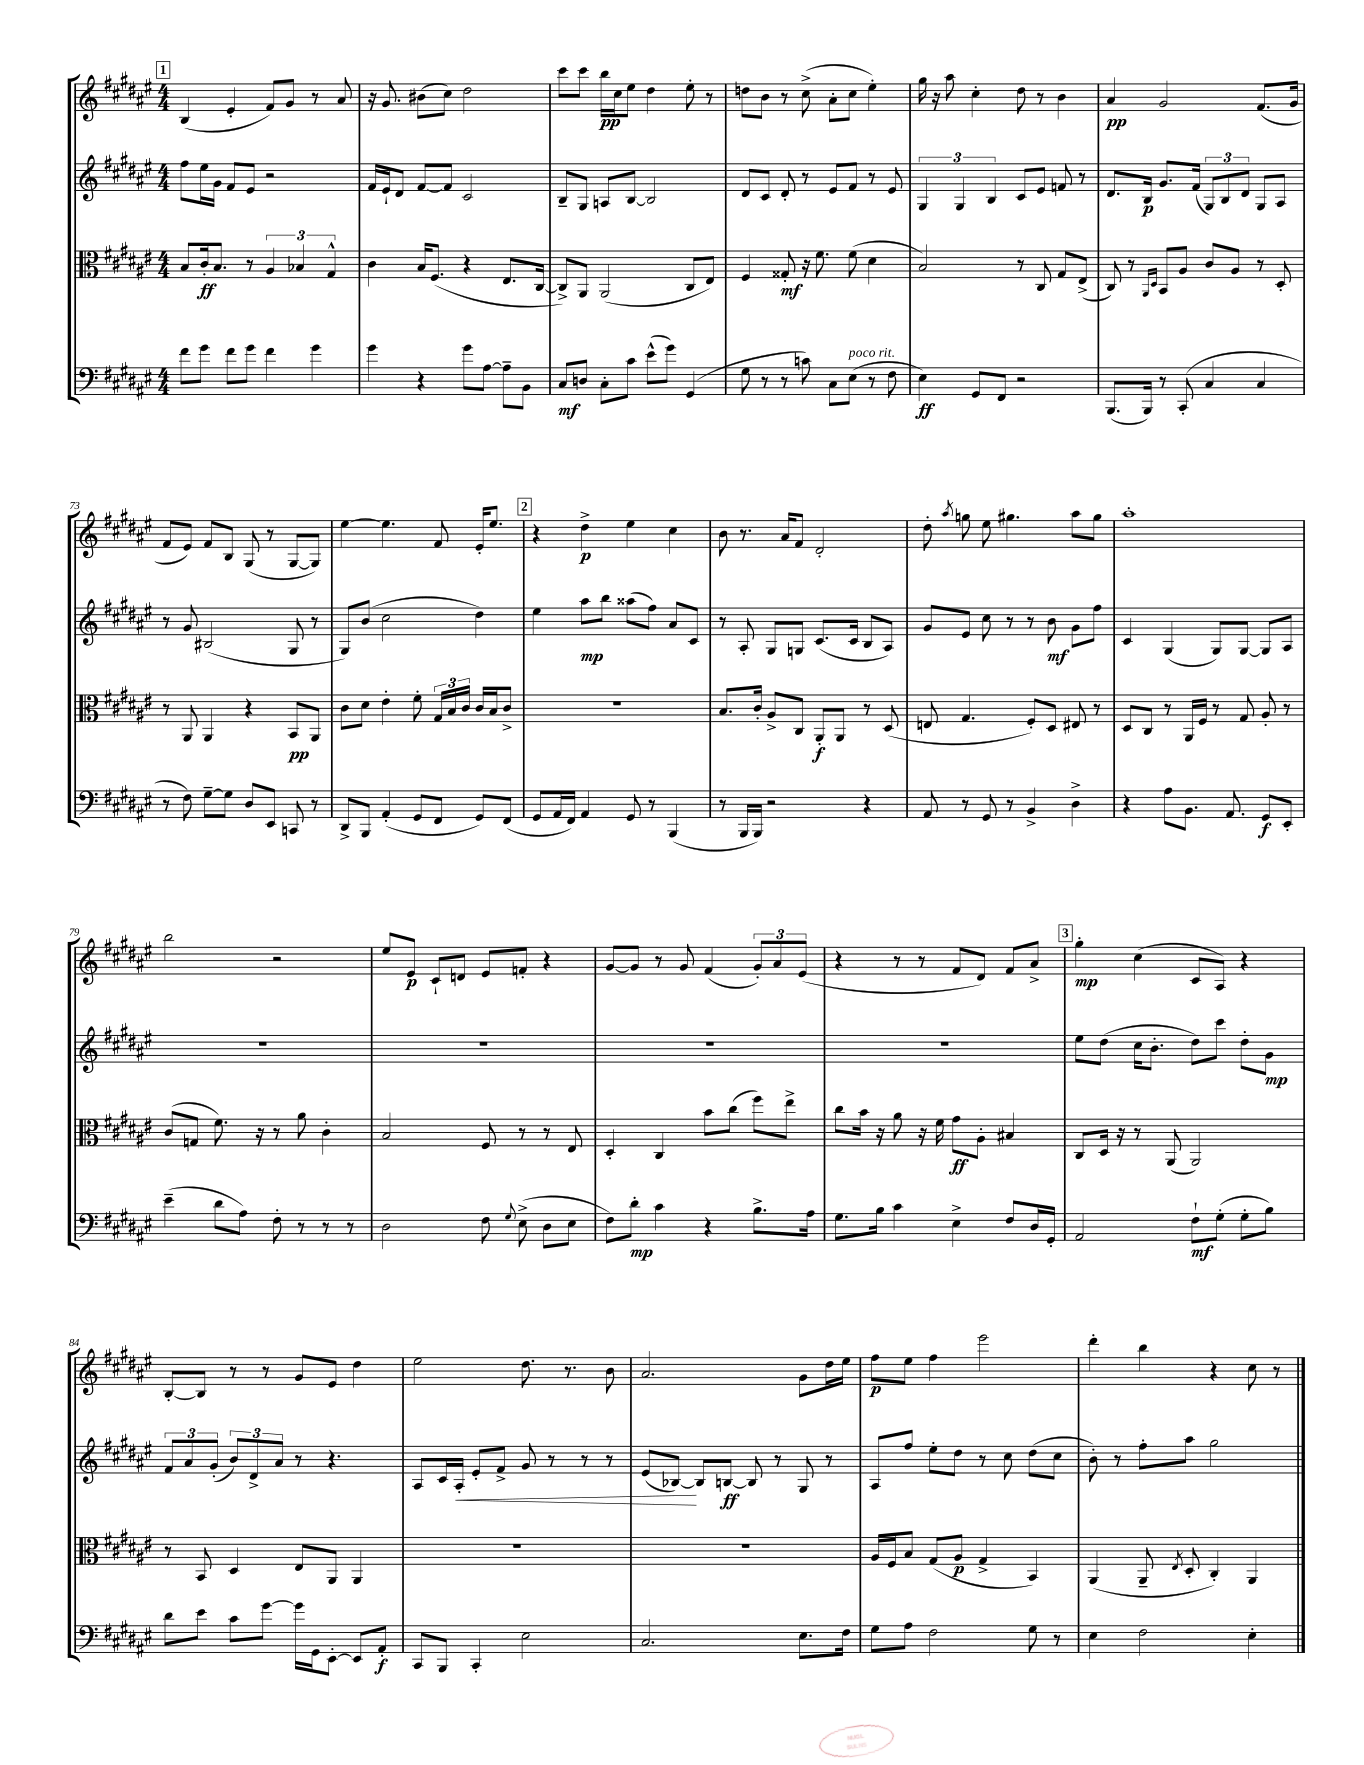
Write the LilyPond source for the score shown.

<<
\new StaffGroup <<
\new Staff = "s0" {
    \clef treble \key fis \major \numericTimeSignature \time 4/4
    \autoBeamOff \mark \markup { \box "1" } b4( eis'4-. fis'8[) gis'8] r8 ais'8 |
    r16 gis'8. bis'8[( cis''8]) dis''2 |
    cis'''8[ cis'''8] b''16[\pp cis''16 eis''8] dis''4 eis''8-. r8 |
    d''8[ b'8] r8 cis''8->( ais'8[-. cis''8] eis''4-.) |
    gis''16 r16 ais''8 cis''4-. dis''8 r8 b'4 |
    ais'4\pp gis'2 fis'8.[( gis'16] |
    fis'8[ eis'8]) fis'8[ b8] gis8( r8 gis8[~ gis8]) |
    eis''4~ eis''4. fis'8 eis'16[-. eis''8.] |
    \mark \markup { \box "2" } r4 dis''4->\p eis''4 cis''4 |
    b'8 r8. ais'16[ fis'8] dis'2-. |
    dis''8-. \acciaccatura { ais''8 } g''8 eis''8 gis''4. ais''8[ gis''8] |
    ais''1-. |
    b''2 r2 |
    eis''8[ eis'8]\p cis'8[-! d'8] eis'8[ f'8]-. r4 |
    gis'8[~ gis'8] r8 gis'8 fis'4( \tuplet 3/2 { gis'8[-.) ais'8 eis'8]( } |
    r4 r8 r8 fis'8[ dis'8]) fis'8[ ais'8]-> |
    \mark \markup { \box "3" } gis''4-.\mp cis''4( cis'8[ ais8]) r4 |
    b8[~-. b8] r8 r8 gis'8[ eis'8] dis''4 |
    eis''2 dis''8. r8. b'8 |
    ais'2. gis'8[ dis''16 eis''16] |
    fis''8[\p eis''8] fis''4 eis'''2 |
    dis'''4-. b''4 r4 cis''8 r8 \bar "|." |
}
\new Staff = "s1" {
    \clef treble \key fis \major \numericTimeSignature \time 4/4
    \autoBeamOff \mark \markup { \box "1" } fis''8[ eis''16 gis'16] fis'8[ eis'8] r2 |
    fis'16[ eis'16-! dis'8] fis'8[~ fis'8] cis'2 |
    b8[-- gis8] a8[ b8]~ b2 |
    dis'8[ cis'8] dis'8-. r8 eis'8[ fis'8] r8 eis'8 |
    \tuplet 3/2 { gis4 gis4 b4 } cis'8[ eis'8] f'8 r8 |
    dis'8.[ b16]\p gis'8.[ fis'16]( \tuplet 3/2 { gis8[) b8 dis'8] } gis8[ ais8] |
    r8 gis'8 bis2( gis8 r8 |
    gis8[) b'8]( cis''2 dis''4) |
    \mark \markup { \box "2" } eis''4 ais''8[\mp b''8] aisis''8[( fis''8]) ais'8[ cis'8] |
    r8 ais8-. gis8[ g8] cis'8.[( cis'16] b8[ ais8]) |
    gis'8[ eis'8] cis''8 r8 r8 b'8\mf gis'8[ fis''8] |
    cis'4 gis4( gis8[) gis8]~ gis8[ ais8] |
    R1 |
    R1 |
    R1 |
    R1 |
    \mark \markup { \box "3" } eis''8[ dis''8]( cis''16[ b'8.]-. dis''8[) cis'''8] dis''8[-. gis'8]\mp |
    \tuplet 3/2 { fis'8[ ais'8 gis'8]-.( } \tuplet 3/2 { b'8[) dis'8-> ais'8] } r8 r4. |
    ais8[ cis'16 ais16]-.\< eis'8[-. fis'8]-> gis'8 r8 r8 r8 |
    eis'8[( bes8]~\!) bes8[ b8]~\ff b8 r8 gis8 r8 |
    ais8[ fis''8] eis''8[-. dis''8] r8 cis''8 dis''8[( cis''8] |
    b'8-.) r8 fis''8[-. ais''8] gis''2 \bar "|." |
}
\new Staff = "s2" {
    \clef alto \key fis \major \numericTimeSignature \time 4/4
    \autoBeamOff \mark \markup { \box "1" } b8[ cis'16-.\ff b8.] r8 \tuplet 3/2 { ais4 bes4 gis4-^ } |
    cis'4 b16[ fis8.]( r4 eis8.[ cis16]~ |
    cis8[->) ais,8] ais,2( cis8[ eis8]) |
    fis4 gisis8-.\mf r16 fis'8. fis'8( dis'4 |
    b2) r8 cis8 gis8[ eis8]->( |
    cis8) r8 \grace { ais,16[ dis16] } b,8[ ais8] cis'8[ ais8] r8 dis8-. |
    r8 ais,8 ais,4 r4 b,8[\pp ais,8] |
    cis'8[ dis'8] eis'4-. fis'8-. \tuplet 3/2 { gis16[ b16 cis'16] } cis'16[ b16 cis'8]-> |
    \mark \markup { \box "2" } R1 |
    b8.[ cis'16]-. ais8[-> cis8] ais,8[-.\f ais,8] r8 dis8( |
    e8 gis4. fis8[-.) dis8] eis8 r8 |
    dis8[ cis8] r8 ais,16[ fis16] r8 gis8 ais8-. r8 |
    cis'8[( g8] fis'8.) r16 r8 ais'8 cis'4-. |
    b2 fis8 r8 r8 eis8 |
    dis4-. cis4 b'8[ cis''8]( fis''8[) eis''8]-> |
    cis''8[ b'16] r16 ais'8 r16 fis'16 gis'8[\ff ais8]-. bis4 |
    \mark \markup { \box "3" } cis8[ dis16] r16 r8 ais,8( ais,2) |
    r8 b,8 dis4 eis8[ ais,8] ais,4 |
    R1 |
    R1 |
    ais16[ fis16 b8] gis8[( ais8]\p gis4-> b,4) |
    ais,4( ais,8-- \acciaccatura { eis8 } dis8-. cis4-.) ais,4 \bar "|." |
}
\new Staff = "s3" {
    \clef bass \key fis \major \numericTimeSignature \time 4/4
    \autoBeamOff \mark \markup { \box "1" } fis'8[ gis'8] fis'8[ gis'8] fis'4 gis'4 |
    gis'4 r4 gis'8[ ais8]~ ais8[-- b,8] |
    cis8[\mf d8] cis8[-. cis'8] eis'8[-^( gis'8]) gis,4( |
    gis8 r8 r8 c'8) cis8[ eis8]^\markup { \italic "poco rit." }( r8 fis8 |
    eis4\ff) gis,8[ fis,8] r2 |
    b,,8.[( b,,16]) r8 cis,8-.( cis4 cis4 |
    r8 fis8) gis8[~-- gis8] dis8[ eis,8] c,8 r8 |
    dis,8[-> b,,8] ais,4-.( gis,8[ fis,8] gis,8[) fis,8]( |
    \mark \markup { \box "2" } gis,8[ ais,16 fis,16]) ais,4 gis,8 r8 b,,4( |
    r8 b,,16[ b,,16]) r2 r4 |
    ais,8 r8 gis,8 r8 b,4-> dis4-> |
    r4 ais8[ b,8.] ais,8. gis,8[\f eis,8]-. |
    eis'4--( dis'8[ ais8]) fis8-. r8 r8 r8 |
    dis2 fis8 \appoggiatura { gis8 } eis8->( dis8[ eis8] |
    fis8[) dis'8]-.\mp cis'4 r4 b8.[-> ais16] |
    gis8.[ b16] cis'4 eis4-> fis8[ dis16 gis,16]-. |
    \mark \markup { \box "3" } ais,2 fis8[-!\mf gis8]-.( gis8[-. b8]) |
    dis'8[ eis'8] cis'8[ gis'8]~ gis'16[ gis,16 eis,8]~-. eis,8[ ais,8]-.\f |
    cis,8[ b,,8] cis,4-. eis2 |
    cis2. eis8.[ fis16] |
    gis8[ ais8] fis2 gis8 r8 |
    eis4 fis2 eis4-. \bar "|." |
}
>>
>>
\layout { \context { \Score currentBarNumber = #67 } }
